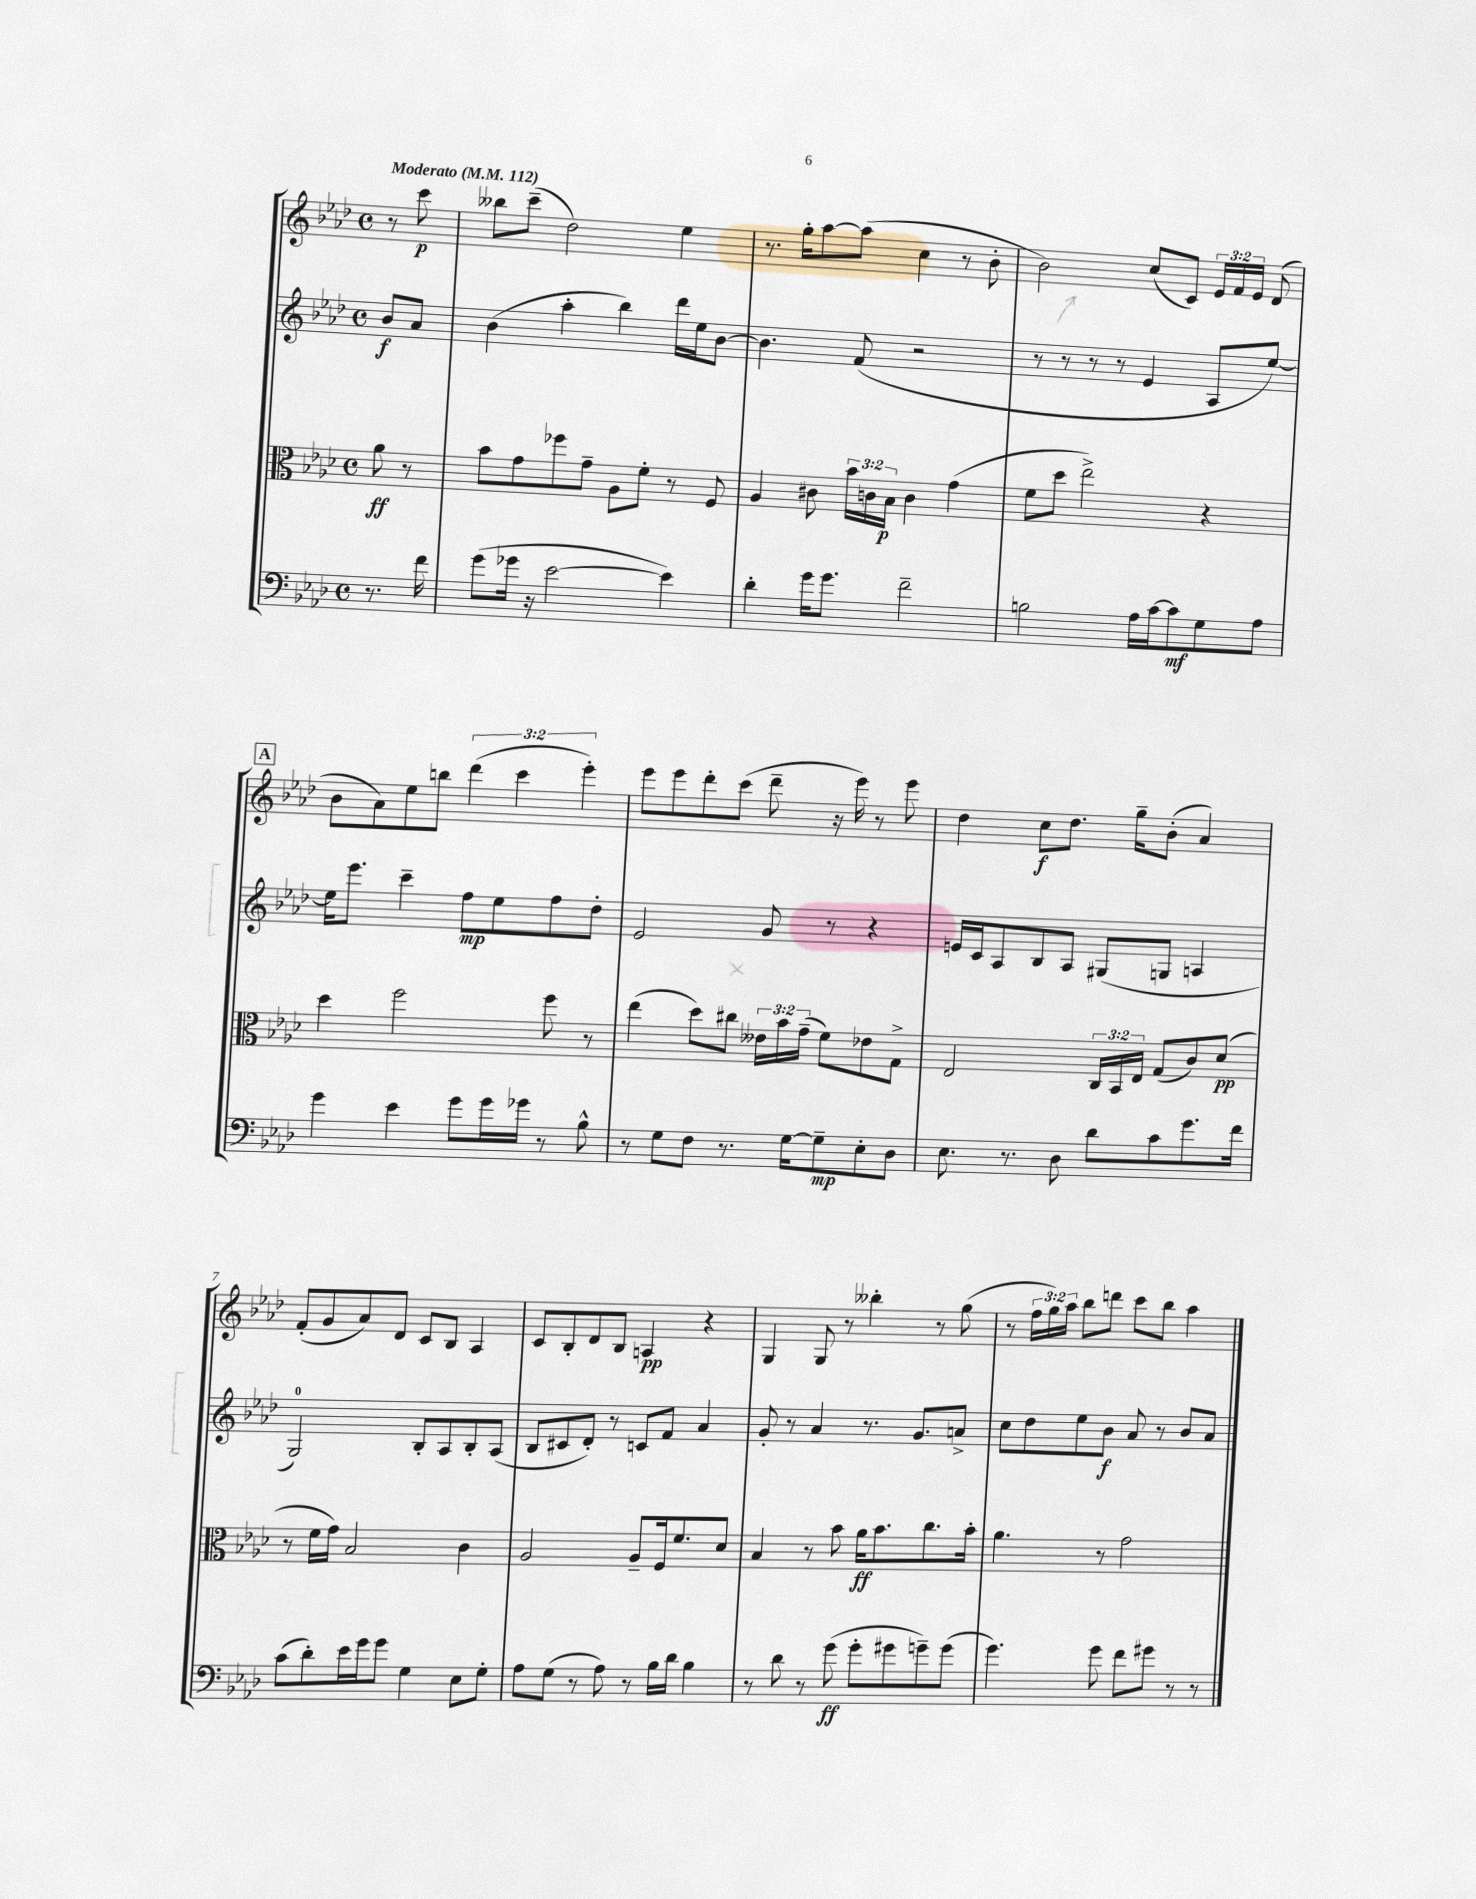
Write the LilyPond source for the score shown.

<<
\new StaffGroup <<
\new Staff = "s0" {
    \clef treble \key aes \major \defaultTimeSignature \time 4/4 \override Staff.TupletNumber.text = #tuplet-number::calc-fraction-text \partial 4 \tempo "Moderato" 4 = 112
    \autoBeamOff r8 c'''8\p |
    beses''8[ c'''8]--( des''2) ees''4 |
    r8. g''16[-. aes''8~ aes''8]( c''4 r8 bes'8-. |
    bes'2) c''8[( c'8]) \tuplet 3/2 { ees'16[ f'16 ees'16] } des'8( |
    \mark \markup { \box "A" } bes'8[ aes'8) ees''8 b''8] \tuplet 3/2 { des'''4( c'''4 ees'''4-.) } |
    ees'''8[ ees'''8 des'''8-. c'''8]( des'''8-- r16 ees'''16) r8 ees'''8 |
    des''4 c''8[\f des''8.] g''16[-- bes'8]-.( aes'4) |
    f'8[-.( g'8 aes'8) des'8] c'8[ bes8] aes4 |
    c'8[ bes8-. des'8 bes8] a4\pp r4 |
    g4 g8 r8 beses''4-. r8 g''8( |
    r8 \tuplet 3/2 { f''16[ g''16) aes''16] } bes''8[ d'''8] c'''8[ bes''8] aes''4 \bar "|." |
}
\new Staff = "s1" {
    \clef treble \key aes \major \defaultTimeSignature \time 4/4 \partial 4
    \autoBeamOff bes'8[\f aes'8] |
    bes'4( aes''4-. bes''4) des'''16[ ees''16 bes'8]~ |
    bes'4. f'8( r2 |
    r8 r8 r8 r8 ees'4 aes8[ ees''8]~) |
    \mark \markup { \box "A" } ees''16[ ees'''8.] c'''4-- f''8[\mp ees''8 f''8 des''8]-. |
    ees'2 g'8 r8 r4 |
    e'16[ c'16 aes8 bes8 aes8] gis8[( g8] a4 |
    g2-0) bes8[-. aes8 bes8-. aes8]( |
    bes8[ cis'8 des'8]-.) r8 c'8[ f'8] aes'4 |
    g'8-. r8 aes'4 r8. g'8.[ a'8]-> |
    c''8[ des''8 ees''8 bes'8]\f aes'8 r8 bes'8[ aes'8] \bar "|." |
}
\new Staff = "s2" {
    \clef alto \key aes \major \defaultTimeSignature \time 4/4 \override Staff.TupletNumber.text = #tuplet-number::calc-fraction-text \partial 4
    \autoBeamOff aes'8\ff r8 |
    bes'8[ g'8 fes''8 g'8]-- aes8[ f'8]-. r8 f8 |
    aes4 cis'8 \tuplet 3/2 { bes'16[ c'16 bes16]\p } c'4 g'4( |
    f'8[ des''8] ees''2->) r4 |
    \mark \markup { \box "A" } des''4 f''2 f''8 r8 |
    ees''4( des''8[) cis''8] \tuplet 3/2 { eeses'16[ bes'16 g'16]--( } f'8[) ees'8 g8]-> |
    ees2 \tuplet 3/2 { c16[ bes,16 ees16] } g8[( c'8) des'8]\pp( |
    r8 f'16[ g'16]) bes2 c'4 |
    aes2 aes8[-- f16 f'8. des'8] |
    bes4 r8 bes'8 aes'16[\ff bes'8. c''8. bes'16]-. |
    aes'4. r8 g'2 \bar "|." |
}
\new Staff = "s3" {
    \clef bass \key aes \major \defaultTimeSignature \time 4/4 \partial 4
    \autoBeamOff r8. f'16 |
    g'8[( ges'16] r16 ees'2~ ees'4) |
    des'4-. g'16[ g'8.] f'2-- |
    b2 aes16[ c'16~ c'8\mf g8 aes8] |
    \mark \markup { \box "A" } g'4 ees'4 g'8[ g'16 ges'16] r8 bes8-^ |
    r8 g8[ f8] r8. g16[~ g8--\mp ees8-. des8] |
    ees8. r8. des8 des'8[ c'8 g'8. f'16] |
    c'8[( des'8-.) ees'16 g'16 g'8] g4 ees8[ g8]-. |
    aes8[ g8]( r8 aes8) r8 bes16[ des'16] bes4 |
    r8 des'8 r8 g'8\ff( g'8[-. gis'8 g'8--) g'8]( |
    g'4.) g'8 f'8[ gis'8] r8 r8 \bar "|." |
}
>>
>>
